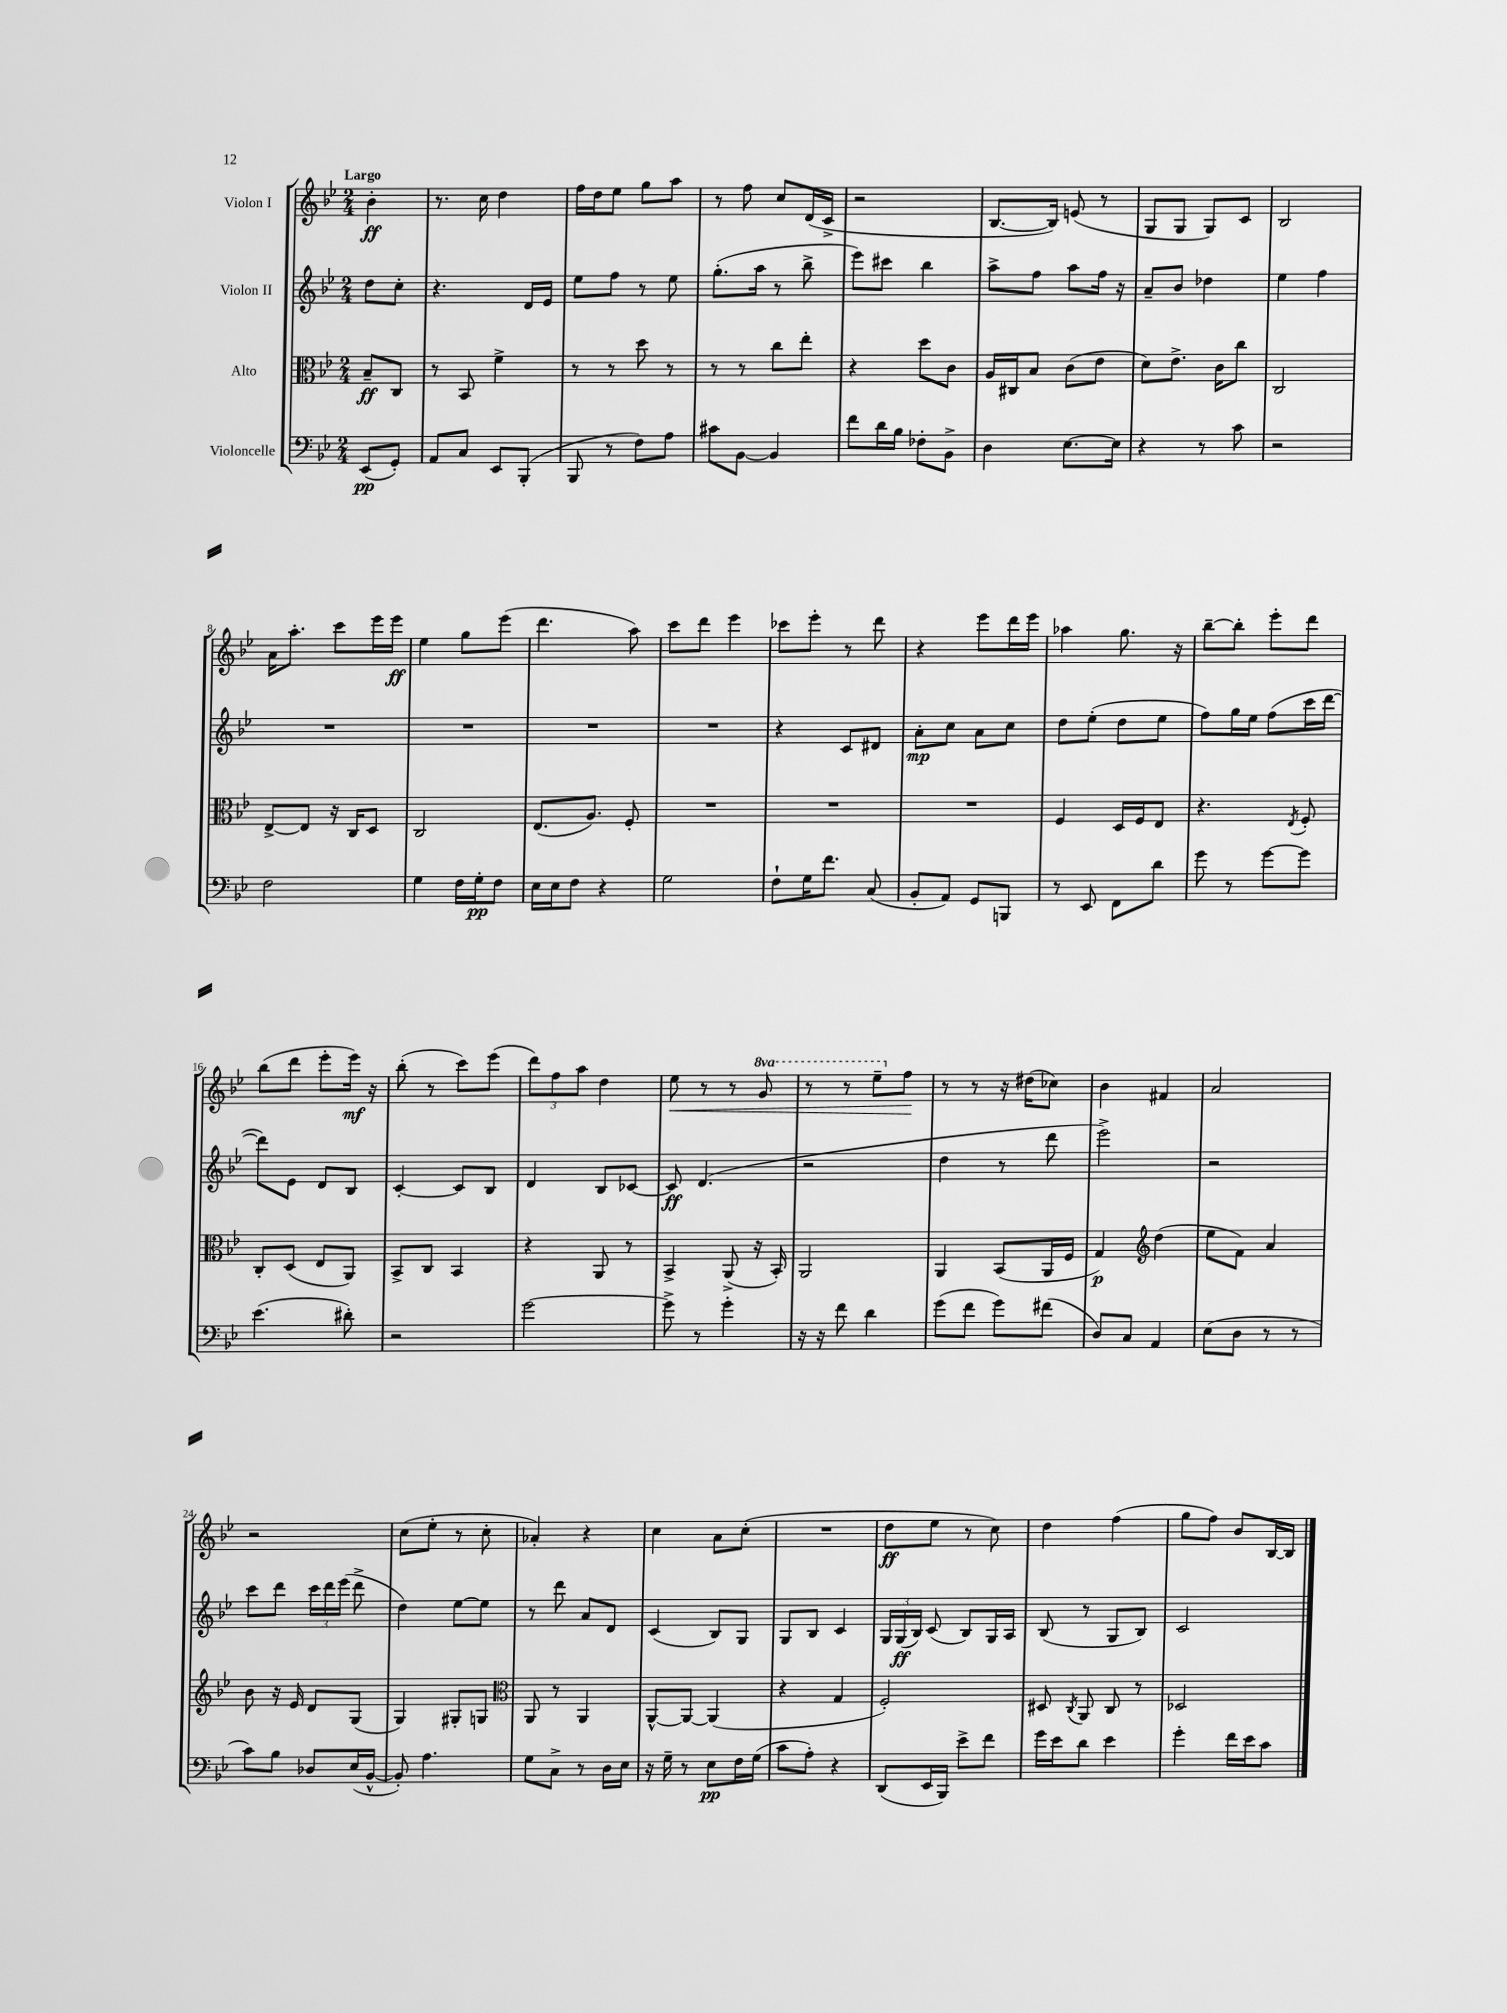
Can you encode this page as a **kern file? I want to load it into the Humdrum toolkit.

**kern	**dynam	**kern	**dynam	**kern	**dynam	**kern	**dynam
*part4	*part4	*part3	*part3	*part2	*part2	*part1	*part1
*staff4	*staff4	*staff3	*staff3	*staff2	*staff2	*staff1	*staff1
*I"Violoncelle	*	*I"Alto	*	*I"Violon II	*	*I"Violon I	*
*clefF4	*	*clefC3	*	*clefG2	*	*clefG2	*
*k[b-e-]	*	*k[b-e-]	*	*k[b-e-]	*	*k[b-e-]	*
*M2/4	*	*M2/4	*	*M2/4	*	*M2/4	*
=	=	=	=	=	=	=	=
!	!	!	!	!	!	!LO:TX:a:B:t=Largo	!
(8EE-/L	pp	8B-~/L	ff	8dd\L	.	4b-'\	ff
8GG'/J)	.	8C/J	.	8cc'\J	.	.	.
=1	=1	=1	=1	=1	=1	=1	=1
8AA/L	.	8r	.	4.r	.	8.r	.
8C/J	.	8BB-/	.	.	.	.	.
.	.	.	.	.	.	16cc\	.
8EE-/L	.	4f^\	.	.	.	4dd\	.
(8BBB-'/J	.	.	.	16d/LL	.	.	.
.	.	.	.	16e-/JJ	.	.	.
=2	=2	=2	=2	=2	=2	=2	=2
8BBB-/	.	8r	.	8ee-\L	.	16ff\LL	.
.	.	.	.	.	.	16dd\J	.
8r	.	8r	.	8ff\J	.	8ee-\J	.
8F\L)	.	8dd\	.	8r	.	8gg\L	.
8A\J	.	8r	.	8ee-\	.	8aa\J	.
=3	=3	=3	=3	=3	=3	=3	=3
8c#X\L	.	8r	.	(8.gg'\L	.	8r	.
[8BB-\J	.	8r	.	.	.	8ff\	.
.	.	.	.	16aa\Jk	.	.	.
4BB-/]	.	8cc\L	.	8r	.	8cc/L	.
.	.	8ee-'\J	.	8bb-^\	.	(16d/L	.
.	.	.	.	.	.	16c^/JJ	.
=4	=4	=4	=4	=4	=4	=4	=4
8f\L	.	4r	.	8eee-\L)	.	2r	.
16d\L	.	.	.	8ccc#X\J	.	.	.
16B-\JJ	.	.	.	.	.	.	.
8F-X'\L	.	8dd\L	.	4bb-\	.	.	.
8BB-^\J	.	8c\J	.	.	.	.	.
=5	=5	=5	=5	=5	=5	=5	=5
4D\	.	16A/LL	.	8aa^\L	.	[8.B-/L	.
.	.	16C#X/J	.	.	.	.	.
.	.	8B-/J	.	8ff\J	.	.	.
.	.	.	.	.	.	16B-/Jk])	.
[8.E-\L	.	(8c\L	.	8aa\L	.	(8en/	.
.	.	8e-\J	.	16ff\Jk	.	8r	.
16E-\Jk]	.	.	.	16r	.	.	.
=6	=6	=6	=6	=6	=6	=6	=6
4r	.	8d\L)	.	8a~/L	.	8G/L	.
.	.	8.e-^\J	.	8b-/J	.	8G/J	.
8r	.	.	.	4dd-X\	.	8G/L)	.
.	.	16c\KL	.	.	.	.	.
8c\	.	8cc\J	.	.	.	8c/J	.
=7	=7	=7	=7	=7	=7	=7	=7
2r	.	2C/	.	4ee-\	.	2B-/	.
.	.	.	.	4ff\	.	.	.
!!LO:LB:g=z
=8	=8	=8	=8	=8	=8	=8	=8
2F\	.	[8E-^/L	.	2r	.	16a\KL	.
.	.	.	.	.	.	8.aa'\J	.
.	.	8E-/J]	.	.	.	.	.
.	.	16r	.	.	.	8ccc\L	.
.	.	16C/KL	.	.	.	.	.
.	.	8D/J	.	.	.	16eee-\L	.
.	.	.	.	.	.	16eee-\JJ	ff
=9	=9	=9	=9	=9	=9	=9	=9
4G\	.	2C/	.	2r	.	4ee-\	.
16F\LL	.	.	.	.	.	8gg\L	.
16G'\J	pp	.	.	.	.	.	.
8F\J	.	.	.	.	.	(8eee-\J	.
=10	=10	=10	=10	=10	=10	=10	=10
16E-\LL	.	(8.E-/L	.	2r	.	4.ddd\	.
16E-\J	.	.	.	.	.	.	.
8F\J	.	.	.	.	.	.	.
.	.	8.A/J)	.	.	.	.	.
4r	.	.	.	.	.	.	.
.	.	8F'/	.	.	.	8aa\)	.
=11	=11	=11	=11	=11	=11	=11	=11
2G\	.	2r	.	2r	.	8ccc\L	.
.	.	.	.	.	.	8ddd\J	.
.	.	.	.	.	.	4eee-\	.
=12	=12	=12	=12	=12	=12	=12	=12
8F`\L	.	2r	.	4r	.	8ccc-X\L	.
16G\K	.	.	.	.	.	8eee-'\J	.
8.f\J	.	.	.	.	.	.	.
.	.	.	.	8c/L	.	8r	.
(8C/	.	.	.	8d#X/J	.	8ddd\	.
=13	=13	=13	=13	=13	=13	=13	=13
8BB-'/L	.	2r	.	8a'\L	mp	4r	.
8AA/J)	.	.	.	8cc\J	.	.	.
8GG/L	.	.	.	8a\L	.	8eee-\L	.
8BBBn/J	.	.	.	8cc\J	.	16ddd\L	.
.	.	.	.	.	.	16eee-\JJ	.
=14	=14	=14	=14	=14	=14	=14	=14
8r	.	4F/	.	8dd\L	.	4aa-X\	.
8EE-/	.	.	.	(8ee-'\J	.	.	.
8FF\L	.	16D/LL	.	8dd\L	.	8.gg\	.
.	.	16F/J	.	.	.	.	.
8d\J	.	8E-/J	.	8ee-\J	.	.	.
.	.	.	.	.	.	16r	.
=15	=15	=15	=15	=15	=15	=15	=15
8g\	.	4.r	.	8ff\L)	.	[8bb-~\L	.
8r	.	.	.	16gg\L	.	8bb-'\J]	.
.	.	.	.	16ee-\JJ	.	.	.
[8g\L	.	.	.	(8ff\L	.	8eee-'\L	.
.	.	8qE-/	.	.	.	.	.
8g\J]	.	8F'/	.	16ccc\L	.	8ddd\J	.
.	.	.	.	[16ddd\JJ	.	.	.
!!LO:LB:g=z
=16	=16	=16	=16	=16	=16	=16	=16
(4.e-\	.	8C'/L	.	8ddd\L])	.	(8bb-\L	.
.	.	(8D/J	.	8e-\J	.	8ddd\J	.
.	.	8E-/L	.	8d/L	.	8eee-'\L	.
8d#X'\)	.	8AA/J)	.	8B-/J	.	16eee-\Jk)	mf
.	.	.	.	.	.	16r	.
=17	=17	=17	=17	=17	=17	=17	=17
2r	.	8BB-^/L	.	[4c'/	.	(8bb-'\	.
.	.	8C/J	.	.	.	8r	.
.	.	4BB-/	.	8c/L]	.	8ccc\L)	.
.	.	.	.	8B-/J	.	(8eee-\J	.
=18	=18	=18	=18	=18	=18	=18	=18
[2g\	.	4r	.	4d/	.	12ddd\L)	.
.	.	.	.	.	.	12ff\	.
.	.	.	.	.	.	12aa\J	.
.	.	8AA/	.	8B-/L	.	4dd\	.
.	.	8r	.	[8c-X/J	.	.	.
=19	=19	=19	=19	=19	=19	=19	=19
!	!	!	!	!	!	!	!LO:HP:b
8g^\]	.	4BB-^/	.	8c-/]	ff	8ee-\	<
8r	.	.	.	(4.d/	.	8r	.
4g'\	.	(8AA^/	.	.	.	8r	.
*	*	*	*	*	*	*8va	*
.	.	16r	.	.	.	8gg/	.
.	.	16BB-'/)	.	.	.	.	.
=20	=20	=20	=20	=20	=20	=20	=20
16r	.	2AA/	.	2r	.	8r	.
16r	.	.	.	.	.	.	.
8f\	.	.	.	.	.	8r	.
4d\	.	.	.	.	.	8eee-~\L	.
*	*	*	*	*	*	*X8va	*
.	.	.	.	.	.	8ff\J	.
.	.	.	.	.	.	.	[
=21	=21	=21	=21	=21	=21	=21	=21
(8g\L	.	4AA/	.	4dd\	.	8r	.
8f\J	.	.	.	.	.	8r	.
8g\L)	.	(8BB-/L	.	8r	.	16r	.
.	.	.	.	.	.	(16dd#X\KL	.
(8f#X\J	.	16AA/L	.	8ddd\	.	8cc-X\J)	.
.	.	16F/JJ	.	.	.	.	.
=22	=22	=22	=22	=22	=22	=22	=22
8D/L)	.	4G/)	p	2eee-^\)	.	4b-\	.
8C/J	.	.	.	.	.	.	.
*	*	*clefG2	*	*	*	*	*
4AA/	.	(4dd\	.	.	.	4f#X/	.
=23	=23	=23	=23	=23	=23	=23	=23
(8E-\L	.	8ee-\L	.	2r	.	2a/	.
8D\J	.	8f\J)	.	.	.	.	.
8r	.	4a/	.	.	.	.	.
8r	.	.	.	.	.	.	.
!!LO:LB:g=z
=24	=24	=24	=24	=24	=24	=24	=24
8c\L)	.	8b-\	.	8ccc\L	.	2r	.
8B-\J	.	16r	.	8ddd\J	.	.	.
.	.	16e-/	.	.	.	.	.
8D-X/L	.	8d/L	.	24ccc\LL	.	.	.
.	.	.	.	24ddd\	.	.	.
.	.	.	.	(24eee-\JJ	.	.	.
(16E-/L	.	(8G/J	.	8ddd^\	.	.	.
[16BB-^^/JJ	.	.	.	.	.	.	.
=25	=25	=25	=25	=25	=25	=25	=25
8BB-'/])	.	4G/)	.	4dd\)	.	(8cc\L	.
4.A\	.	.	.	.	.	8ee-'\J	.
.	.	8G#X'/L	.	[8ee-\L	.	8r	.
.	.	8Gn/J	.	8ee-\J]	.	8cc'\	.
=26	=26	=26	=26	=26	=26	=26	=26
*	*	*clefC3	*	*	*	*	*
8G\L	.	8AA/	.	8r	.	4a-X'/)	.
8C^\J	.	8r	.	8ddd\	.	.	.
8r	.	4AA/	.	8a/L	.	4r	.
16D\LL	.	.	.	8d/J	.	.	.
16E-\JJ	.	.	.	.	.	.	.
=27	=27	=27	=27	=27	=27	=27	=27
16r	.	[8AA^^/L	.	(4c/	.	4cc\	.
16G~\	.	.	.	.	.	.	.
8r	.	8AA/J_	.	.	.	.	.
8E-\L	pp	(4AA/]	.	8B-/L)	.	8a\L	.
16F\L	.	.	.	8G/J	.	(8cc'\J	.
(16G\JJ	.	.	.	.	.	.	.
=28	=28	=28	=28	=28	=28	=28	=28
8c\L	.	4r	.	8G/L	.	2r	.
8A'\J)	.	.	.	8B-/J	.	.	.
4r	.	4G/	.	4c/	.	.	.
=29	=29	=29	=29	=29	=29	=29	=29
(8DD/L	.	2F'/)	.	24G/LL	.	8dd\L	ff
.	.	.	.	(24G/	ff	.	.
.	.	.	.	24B-/JJ)	.	.	.
16EE-/L	.	.	.	(8c/	.	8ee-\J	.
16BBB-/JJ)	.	.	.	.	.	.	.
8e-^\L	.	.	.	8B-/L)	.	8r	.
8f\J	.	.	.	16G/L	.	8cc\)	.
.	.	.	.	16A/JJ	.	.	.
=30	=30	=30	=30	=30	=30	=30	=30
16g\LL	.	8D#X/	.	(8B-/	.	4dd\	.
16e-\J	.	.	.	.	.	.	.
.	.	8qC/	.	.	.	.	.
8d\J	.	8AA/	.	8r	.	.	.
4e-\	.	8C/	.	8G/L	.	(4ff\	.
.	.	8r	.	8B-/J)	.	.	.
=31	=31	=31	=31	=31	=31	=31	=31
4g'\	.	2D-X/	.	2c/	.	8gg\L	.
.	.	.	.	.	.	8ff\J)	.
16f\LL	.	.	.	.	.	8b-/L	.
16e-\J	.	.	.	.	.	.	.
8c\J	.	.	.	.	.	[16B-/L	.
.	.	.	.	.	.	16B-/JJ]	.
==	==	==	==	==	==	==	==
*-	*-	*-	*-	*-	*-	*-	*-
